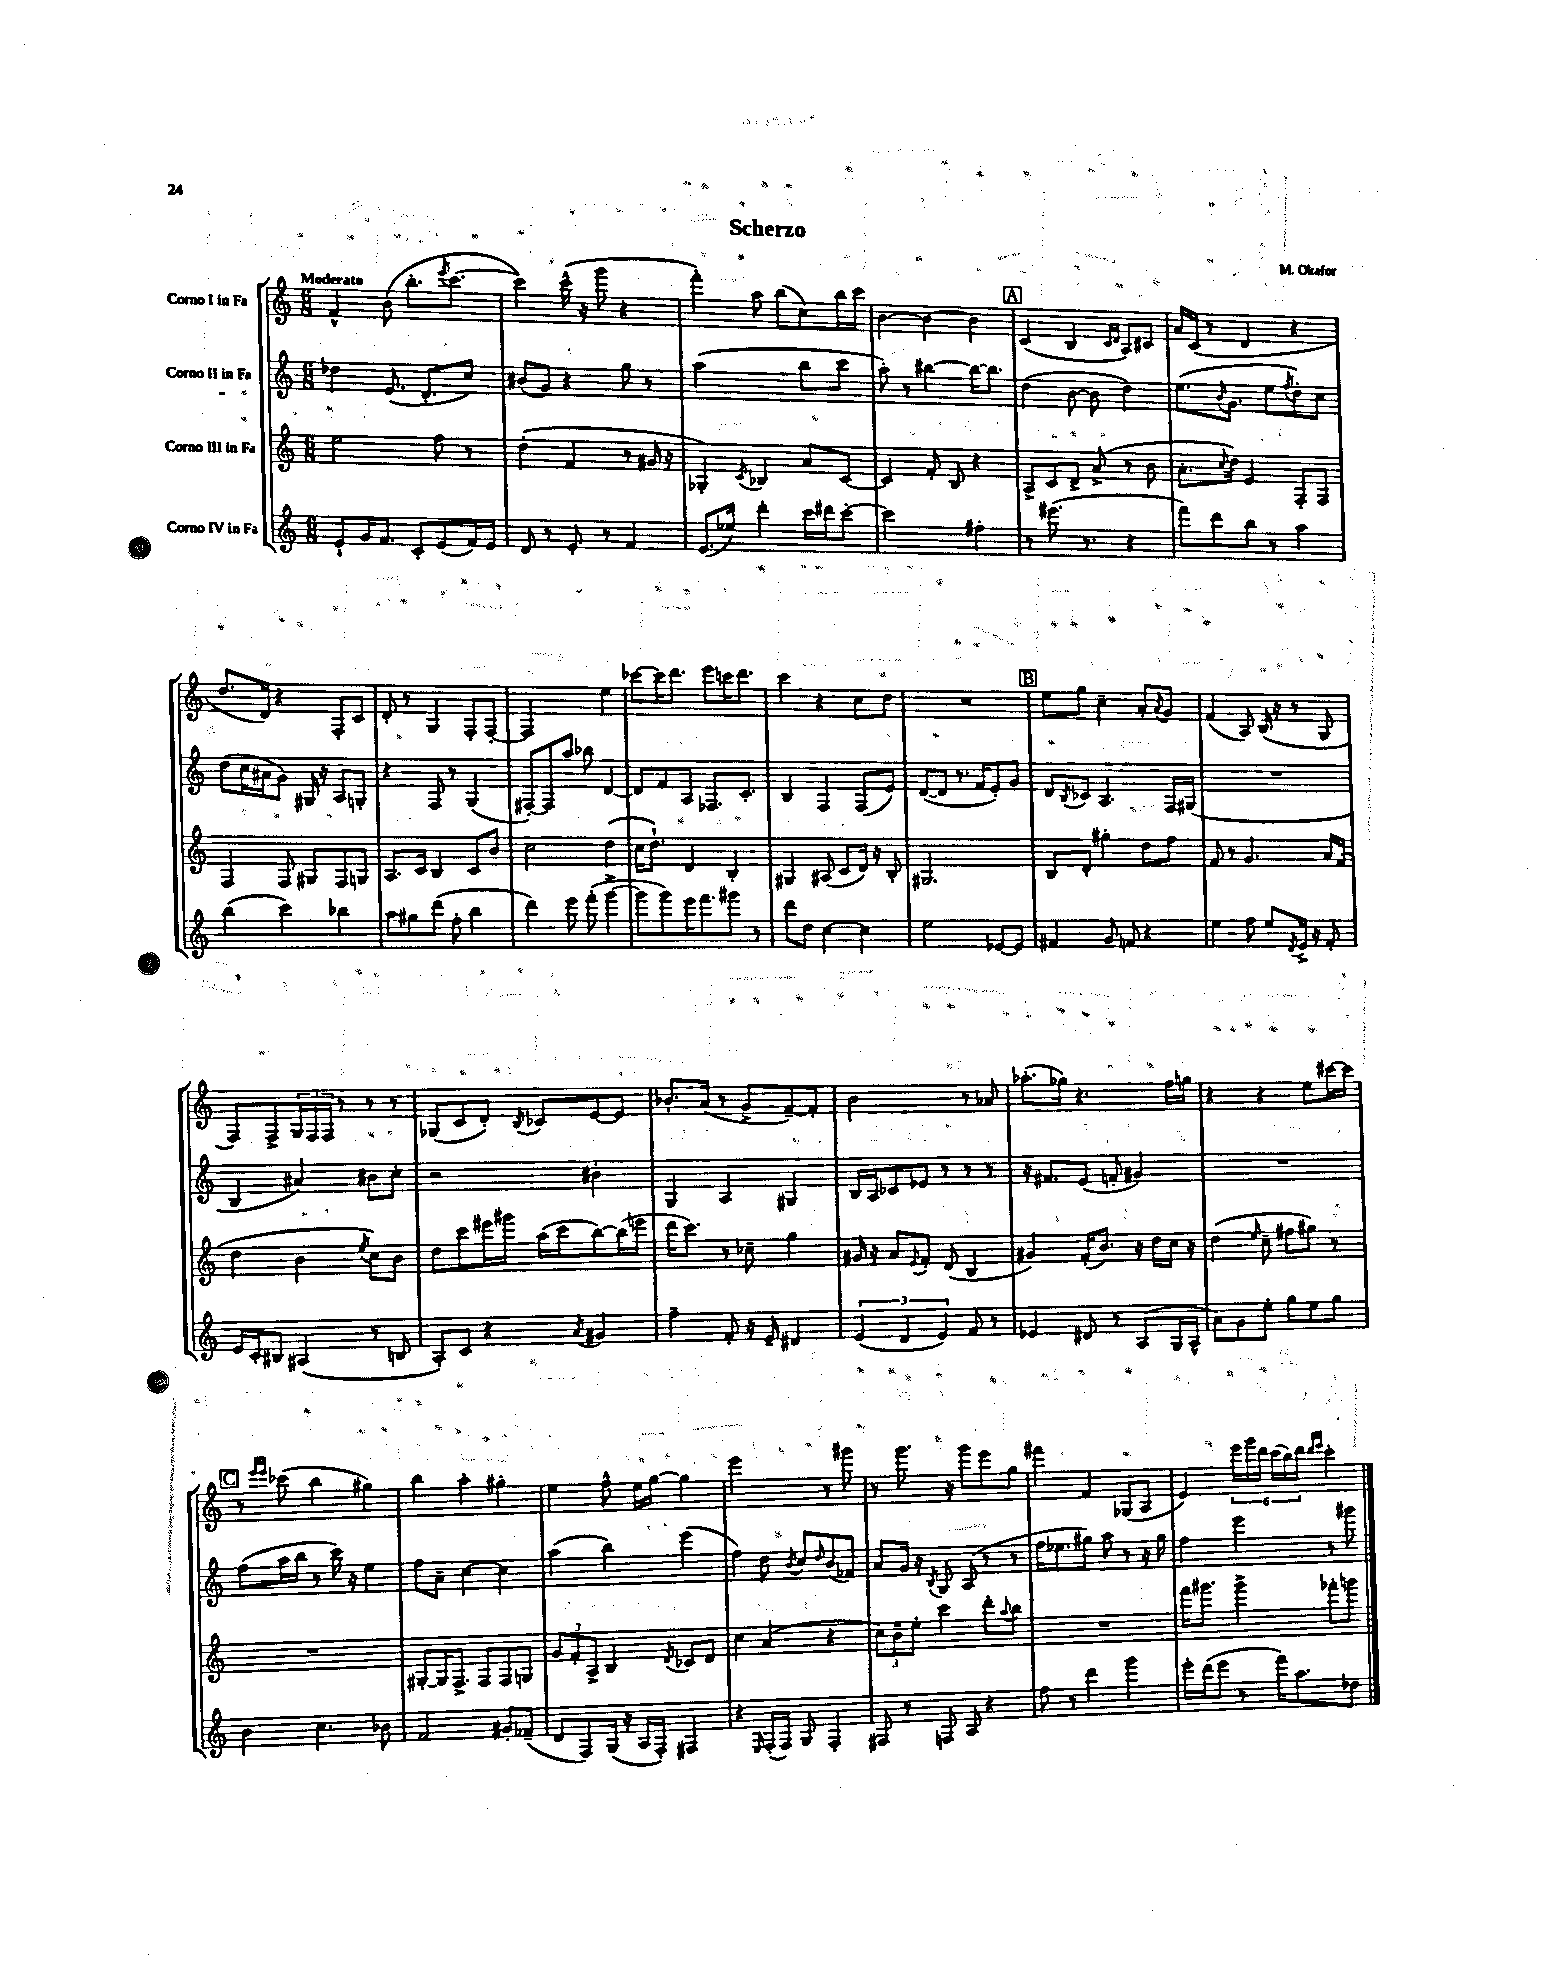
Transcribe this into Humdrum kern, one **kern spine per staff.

**kern	**kern	**kern	**kern
*staff4	*staff3	*staff2	*staff1
*clefG2	*clefG2	*clefG2	*clefG2
*k[]	*k[]	*k[]	*k[]
*M6/8	*M6/8	*M6/8	*M6/8
8e`/L	2ee\	4dd-\	4f^^/
16g/K	.	.	.
8.f/J	.	.	.
.	.	(8.e/	(8b\
8c'/L	.	.	8.bb'\L
.	.	8.d'/L	.
(8e/	8ff\	.	.
.	.	.	8qeee/
.	.	.	[8.ccc\J
16f/L)	8r	8cc/J)	.
16e/JJ	.	.	.
=	=	=	=
8d/	(4dd'\	(8b#/L	4ccc\])
8r	.	8g/J)	.
8e'/	4f/	4r	(16ccc^^\
.	.	.	16r
8r	.	.	8ggg\
4f/	8r	8gg\	4r
.	16g#/	8r	.
.	16r	.	.
=	=	=	=
(8.e/L	4G-'/)	(2aa\	4fff'\)
16ee-/Jk)	.	.	.
.	8qc/	.	.
4ddd'\	4B-/	.	8aa\
.	.	.	(8bb\L
16ccc\LL	8a/L	8bb\L	8cc\)
16ddd#\J	.	.	.
[8ccc'\J	[8c/J	8ccc\J	16bb\L
.	.	.	16ccc\JJ
=	=	=	=
2ccc\]	4c/]	8aa'\)	[4b\
.	.	8r	.
.	8f'/	[4bb#\	4b\_
.	8B/	.	.
4ff#'\	4r	16bb#\_LK	4b\]
.	.	8.bb#\]J	.
=	=	=	=
8r	8A^/L	(4dd\	(4c/
(8.eee#\	8c/	.	.
.	8d^/J	[8b\	4B/
8.r	.	.	.
.	(8a^/	8b\]	.
.	.	.	16qqc/LL
.	.	.	16qqd/JJ
4r	8r	4dd\)	8A/L)
.	8b\	.	8c#/J
=	=	=	=
8fff\L)	8.a'\L	(8.ee\L	16a/LL
.	.	.	(16c/JJ
8ddd\	.	.	8r
.	8qqcc/	8qqb/	.
.	16dd\Jk)	8.g\J	.
8bb\J	4e/	.	4d/
8r	.	8ee\L	.
.	.	8qff/	.
4aa\	8F'/L	8dd'\)	4r
.	8F/J	8cc\J	.
=	=	=	=
(4bb\	4F/	(8dd\L	8.dd/L
.	.	16cc\L	.
.	.	16a#\J	16d/Jk)
4ccc\)	8F/	8g\J)	4r
.	8G#/L	16G#/	.
.	.	16r	.
4bb-\	8F/	8A/L	8F'/L
.	8G/J	8G'/J	8c/J
=	=	=	=
8aa\L	8.A/L	4r	8d'/
8gg#\	.	.	8r
.	16c/Jk	.	.
(8ddd\J	4B/	8F/	4G/
8ff'\	.	8r	.
4bb\	8c/L	(4G/	8F'/L
.	8b/J	.	[8F'/J
=	=	=	=
4ddd\)	2cc\	[8F#'/L)	2F/]
.	.	8F#/]	.
8eee\	.	8aa/J	.
(8fff'\	.	8bb-\	.
[4ggg^\	(4dd\	[4d/	4ee\
=	=	=	=
8ggg\]L	16cc\LK	8d/]L	[8ccc-\L
.	8.dd`\J)	.	.
8ggg\)	.	8f/	16ccc-\]K
.	.	.	8.ddd\J
16eee\K	4d/	8A/J	.
8.fff\	.	.	.
.	.	8.F-/L	8eee\L
8ggg#\J	4B'/	.	16ccc\K
.	.	8.c'/J	8.ddd\J
8r	.	.	.
=	=	=	=
8ddd\L	4G#/	4B/	4ccc\
8dd\J	.	.	.
[4cc\	(8A#/	4F/	4r
.	8c/L	.	.
4cc\]	16d/Jk)	(8F/L	8cc\L
.	16r	.	.
.	8B'/	8e/J)	8dd\J
=	=	=	=
2ee\	2.G#/	([8d/L	2.r
.	.	8d/]J	.
.	.	8.r	.
.	.	16f/LK	.
[8e-/L	.	8e'/)	.
8e-/]J	.	8g/J	.
=	=	=	=
4f#/	8B/L	8d/L	8ee\L
.	.	8qB/	.
.	8d'/J	8c-/J	8gg\J
8g/	4gg#'\	4.A/	4cc~\
8f/	.	.	.
4r	8dd\L	.	8a'/L
.	.	.	8qa/
.	8ff\J	16F/LL	8g/J
.	.	(16G#/JJ	.
=	=	=	=
4ee\	8f/	2.r	(4f/
.	8r	.	.
8ff\	4.g/	.	8A/)
8ee/L	.	.	(16B/
.	.	.	16r
8qd/	.	.	.
16e^/Jk	.	.	8r
16r	.	.	.
8f'/	16a/LL	.	8G/
.	(16f/JJ	.	.
=	=	=	=
16e/LL	4dd\	4B/	8F/L)
16c'/J	.	.	.
8B#/J	.	.	8F^/
(4A#/	4b\	4a#/)	24G/L
.	.	.	24F/
.	.	.	24F/JJ
.	.	.	8r
.	8qee/	.	.
8r	8cc\L)	8b#\L	8r
8B/	8b\J	8cc'\J	8r
=	=	=	=
8A'/L)	8dd\L	2r	(8G-/L
8c/J	8ccc\	.	8c/
4r	16eee#\L	.	8d'/J)
.	16ggg#\JJ	.	.
.	.	.	8qB/
.	(16aa\LL	.	8c-/L
.	16ccc\J	.	.
8qa/	.	.	.
4g#/	[8bb\)	4b#'\	[8e/
.	(16bb\]L	.	8e/]J
.	16eee\JJ	.	.
=	=	=	=
4ff~\	16ddd\LK	4G/	8.b-'/L
.	8.ccc\J)	.	.
.	.	.	(16a/Jk
8f'/	8r	4A/	8r
16r	8cc-~\	.	8g^/L
16e~/	.	.	.
4d#/	4gg\	4G#/	[8f~/)
.	.	.	8f'/]J
=	=	=	=
(6e/	16g#/	16B/LL	2b\
.	16r	16A/J	.
.	8a/L	8c-/	.
6d/	.	.	.
.	8qqe/	.	.
.	8f'/J	8e-/J	.
6e/)	.	.	.
.	(8d/	8r	.
8f/	4B/	8r	8r
8r	.	8r	8a-/
=	=	=	=
4e-/	4g#/)	16r	(8.aa-'\L
.	.	8.f#/L	.
.	.	.	16gg-\Jk)
8d#/	(16f'/LK	(8e/J	4.r
.	8.b/J)	.	.
8r	.	8f'/	.
(8A/L	16r	4g#/)	.
.	16dd\LL	.	.
16G/L	16cc\JJ	.	16ff\LL
16A^^/JJ	16r	.	16gg\JJ
=	=	=	=
8a\L)	(4dd\	2.r	4r
8g\	.	.	.
.	16qqee/	.	.
8ee'\J	8cc~\	.	4r
8gg\L	8ff#\L	.	.
8ee\	8gg#\J)	.	8ee\L
8gg\J	8r	.	[16ccc#\L
.	.	.	16ccc#\]JJ
=	=	=	=
4b\	2.r	(8ff\L	8r
.	.	.	16qqeee/LL
.	.	.	16qqeee/JJ
.	.	16aa\L	(8ccc-\
.	.	16bb\JJ	.
4.cc\	.	8r	4bb\
.	.	16ccc\)	.
.	.	16r	.
.	.	4ee\	4gg#\)
8b-\	.	.	.
=	=	=	=
2f/	[8G#'/L	8ff\L	4bb\
.	16G#/]K	8a~\J	.
.	8.F^/J	.	.
.	.	[4cc\	4aa'\
.	8F/L	.	.
8g#'/L	8F/	4cc\]	4gg#'\
(8f-~/J	8G/J	.	.
=	=	=	=
8d/L	12g/L	(4aa\	4ee\
.	12f'/	.	.
8F/)	.	.	.
.	12A^/J	.	.
(16G/Jk	4B/	4bb\)	8ff^^\
16r	.	.	.
16A/LL	.	.	16ee\LL
16F'/JJ)	.	.	[16gg\JJ
.	8qd/	.	.
4F#/	8c-/L	(4eee\	4gg\]
.	8d/J	.	.
=	=	=	=
4r	4cc\	4ff\)	2eee\
16qqE/	.	.	.
(16F'/LL	(4a/	8dd\	.
16F/JJ)	.	.	.
.	.	8qb/	.
8G/	.	8cc/L	.
.	.	16qqdd/	.
4F'/	4r	(8b/	8r
.	.	8f-/J)	8ggg#\
=	=	=	=
8F#/	12cc\L)	8a/L	8r
.	12b~\	.	.
8r	.	16g/Jk	8.ggg\
.	12ee'\J	.	.
.	.	16r	.
.	.	8qB/	.
8F/	4ccc\	8G/	.
.	.	.	16r
8A/	.	(8A/	8ggg\L
4r	8ddd'\L	8r	8eee\
.	8qqaa/	.	.
.	8bb\J	8r	8gg\J
=	=	=	=
8ff\	2.r	16ff\LK	4fff#\
.	.	8.ee-\	.
8r	.	.	.
4ddd\	.	8gg#\J)	4f/
.	.	8aa\	.
4ggg\	.	8r	(8G-/L
.	.	16r	8A/J
.	.	16gg#\	.
=	=	=	=
16eee'\LL	16fff\LK	4ff\	4e/)
(16ddd\J	8.ggg#\J	.	.
8eee\J	.	.	.
8r	4ggg#^\	4eee\	24eee\LL
.	.	.	24ggg\
.	.	.	24ddd\JJ
16fff\LK)	.	.	(24ccc\LL
.	.	.	24bb\)
8.aa\	.	.	.
.	.	.	24ddd\JJ
.	.	.	16qqddd/LL
.	.	.	16qqeee/JJ
.	8fff-'\L	8r	4ccc'\
8dd-\J	8ggg\J	8ggg#\	.
==	==	==	==
*-	*-	*-	*-
